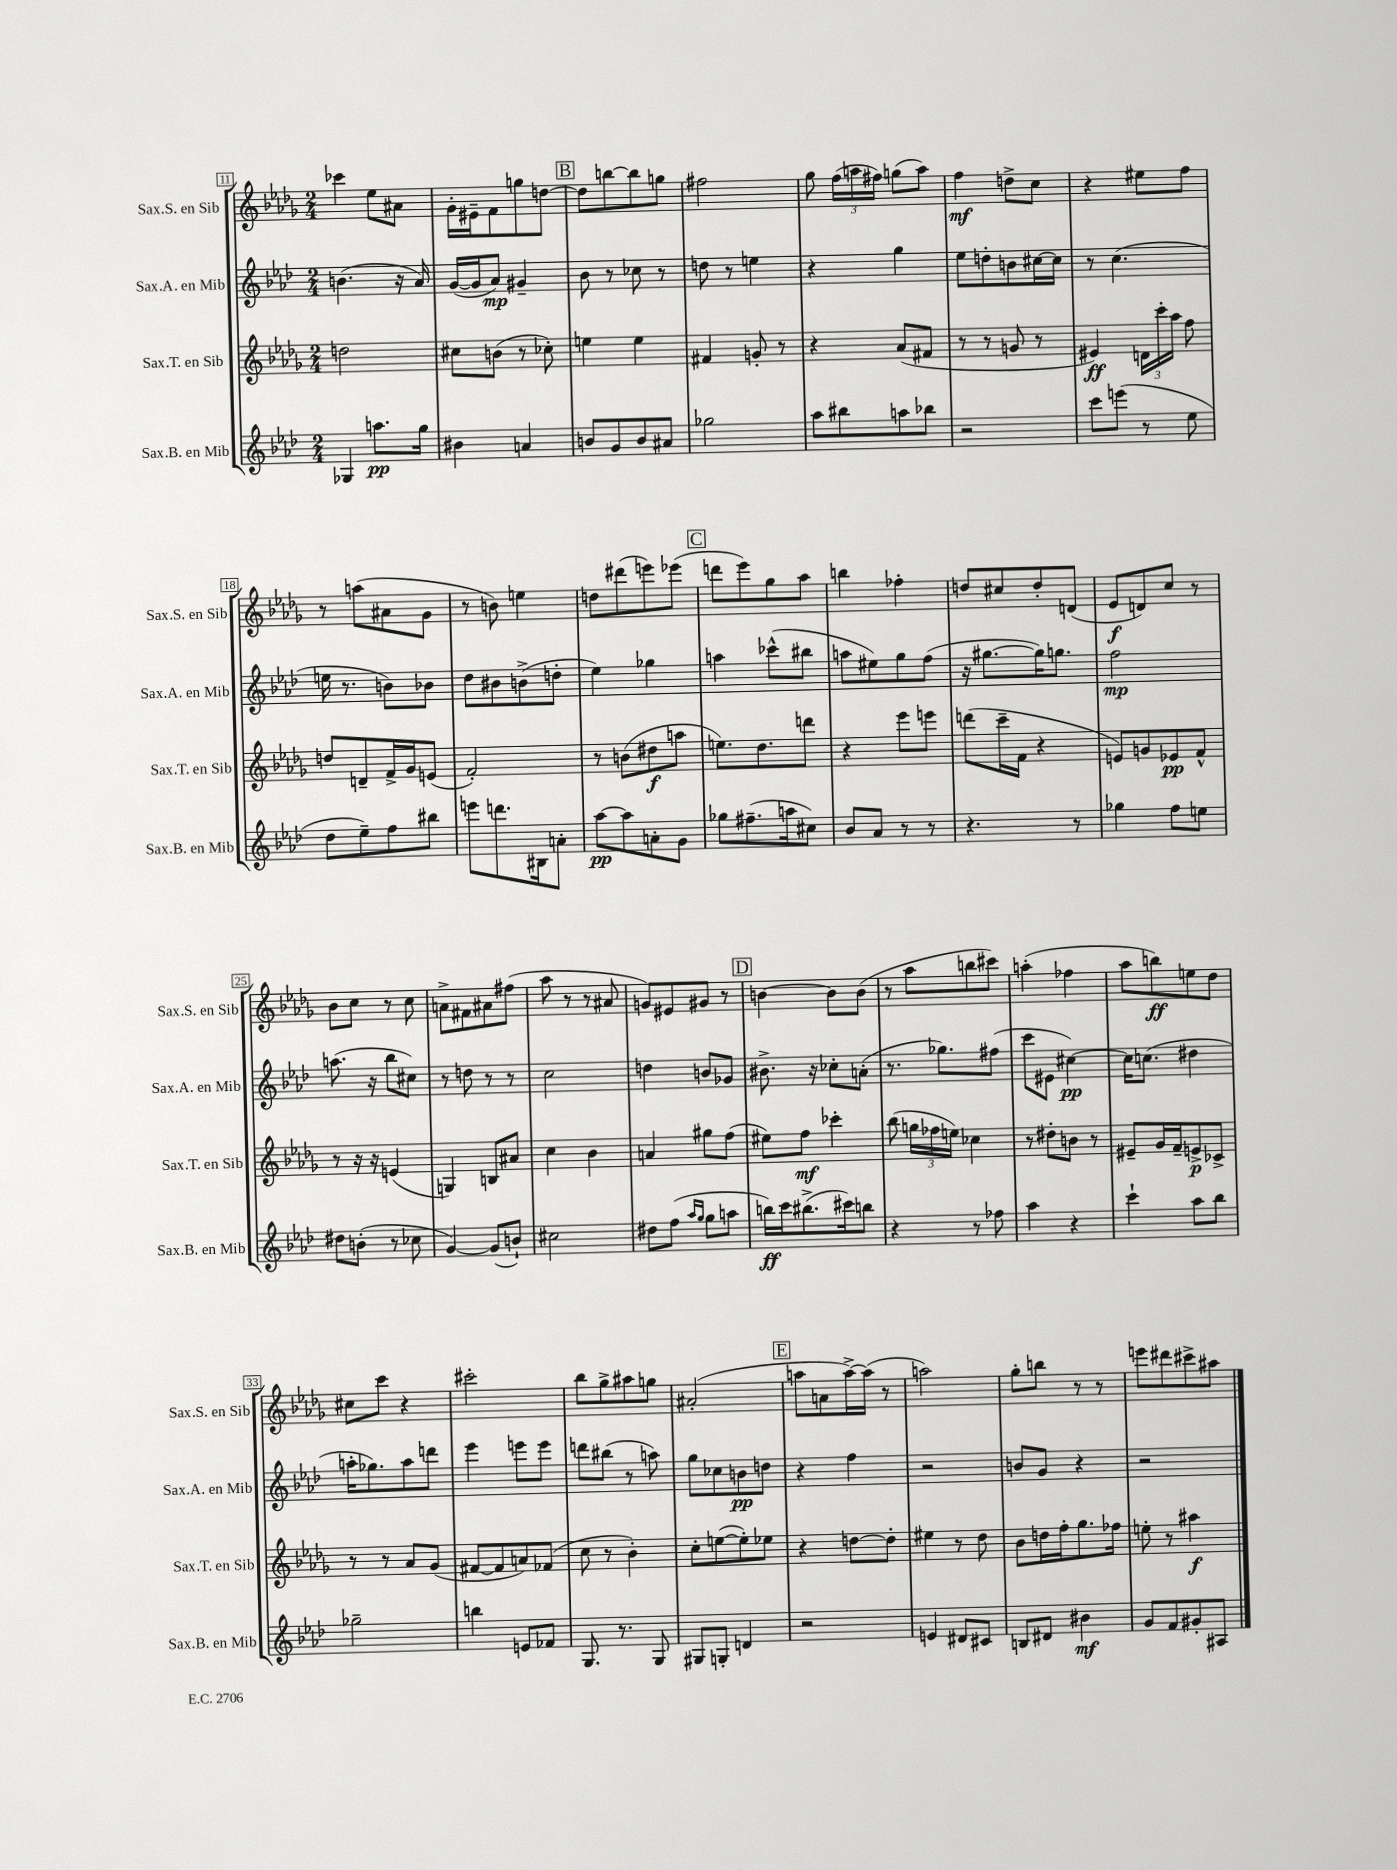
<<
\new StaffGroup <<
\new Staff = "s0" \with { instrumentName = "Sax.S. en Sib" shortInstrumentName = "Sax.S. en Sib" } {
    \clef treble \key des \major \numericTimeSignature \time 2/4
    \autoBeamOff ces'''4 ees''8[ ais'8] |
    ges'16[-. eis'16-- f'8 g''8 d''8]~ |
    \mark \markup { \box "B" } d''8[ b''8~ b''8 g''8] |
    fis''2 |
    ges''8 \tuplet 3/2 { f''16[( a''16 fis''16]) } g''8[( a''8]) |
    f''4\mf d''8[-> c''8] |
    r4 eis''8[ f''8] |
    r8 a''8[( ais'8 ges'8] |
    r8 b'8) e''4 |
    d''8[ dis'''8( e'''8) ees'''8]( |
    \mark \markup { \box "C" } d'''8[ ees'''8) ges''8 aes''8] |
    b''4 fes''4-. |
    d''8[ cis''8 d''8-. d'8]( |
    ees'8[\f d'8) c''8] r8 |
    bes'8[ c''8] r8 c''8 |
    a'8[-> fis'8 ais'8 fis''8]( |
    aes''8 r8 r8 ais'8 |
    g'8[) eis'8 gis'8] r8 |
    \mark \markup { \box "D" } b'4~ b'8[ b'8]( |
    r8 aes''8[ b''8 cis'''8]) |
    a''4-.( fes''4 |
    aes''8[ b''8\ff) e''8 des''8] |
    cis''8[ c'''8] r4 |
    cis'''2-. |
    bes''8[ ges''8-> ais''8 g''8] |
    ais'2-.( |
    \mark \markup { \box "E" } a''8[ a'8 a''16~->) a''16]( r8 |
    a''2) |
    ges''8[-. b''8] r8 r8 |
    e'''8[ dis'''8 cis'''8-> ais''8] \bar "|." |
}
\new Staff = "s1" \with { instrumentName = "Sax.A. en Mib" shortInstrumentName = "Sax.A. en Mib" } {
    \clef treble \key aes \major \numericTimeSignature \time 2/4
    \autoBeamOff b'4.( r16 aes'16) |
    g'16[~( g'16 aes'8]\mp) gis'4-- |
    \mark \markup { \box "B" } bes'8 r8 ces''8 r8 |
    d''8 r8 e''4 |
    r4 g''4 |
    ees''8[ d''8-. b'8 cis''16~ cis''16] |
    r8 c''4.( |
    e''16 r8. b'8[) bes'8] |
    des''8[ bis'8 b'8->( d''8]-. |
    ees''4) ges''4 |
    \mark \markup { \box "C" } a''4 ces'''8[-^( bis''8] |
    a''8[ eis''8) g''8 f''8]( |
    r16 gis''8.[~ gis''16) g''8.] |
    f''2\mp |
    a''8.( r16 bes''8[ cis''8]) |
    r8 d''8 r8 r8 |
    c''2 |
    d''4 b'8[ ges'8] |
    \mark \markup { \box "D" } bis'8.-> r16 ces''8[-. a'8]-.( |
    r8. ges''8.[) fis''8]( |
    c'''8[ eis'8] cis''4~\pp) |
    cis''16[ c''8.]( dis''4 |
    a''16[-. ges''8.) a''8 d'''8] |
    ees'''4 e'''8[ e'''8] |
    d'''8[ bis''8]( r8 a''8) |
    g''8[ ces''8 b'8\pp d''8] |
    \mark \markup { \box "E" } r4 f''4 |
    r2 |
    b'8[ g'8] r4 |
    r2 \bar "|." |
}
\new Staff = "s2" \with { instrumentName = "Sax.T. en Sib" shortInstrumentName = "Sax.T. en Sib" } {
    \clef treble \key des \major \numericTimeSignature \time 2/4
    \autoBeamOff d''2 |
    cis''8[ b'8]( r8 ces''8-.) |
    \mark \markup { \box "B" } e''4 e''4 |
    fis'4 g'8-. r8 |
    r4 aes'8[( fis'8] |
    r8 r8 g'8 r8 |
    eis'4\ff) \tuplet 3/2 { d'16[ c'''16-. aes''16] } f''8 |
    d''8[ d'8-- f'16-> ges'16 e'8]( |
    f'2-.) |
    r8 b'8[( dis''8\f a''8] |
    \mark \markup { \box "C" } e''8.[) des''8. d'''8] |
    r4 ees'''8[ e'''8] |
    d'''8[( c'''16-- f'16] r4 |
    e'8[) g'8 ees'8\pp f'8]-^ |
    r8 r16 r16 e'4( |
    g4) b8[ ais'8] |
    c''4 bes'4 |
    a'4 gis''8[ f''8]( |
    \mark \markup { \box "D" } eis''8[) f''8]\mf ces'''4-. |
    bes''8( \tuplet 3/2 { g''16[ fes''16 e''16]) } ces''4 |
    r8 dis''8[-. b'8] r8 |
    eis'8[-- ges'16 f'16-- e'8->\p ces'8]-> |
    r8 r8 aes'8[ ges'8]( |
    fis'8[~ fis'8 a'8) fes'8]( |
    c''8 r8 bes'4-.) |
    c''8[-. e''8~( e''8-.) ees''8] |
    \mark \markup { \box "E" } r4 d''8[~ d''8]-. |
    eis''4 r8 des''8 |
    bes'8[ d''16 f''16-. ges''8. fes''16] |
    e''8-. r8 ais''4\f \bar "|." |
}
\new Staff = "s3" \with { instrumentName = "Sax.B. en Mib" shortInstrumentName = "Sax.B. en Mib" } {
    \clef treble \key aes \major \numericTimeSignature \time 2/4
    \autoBeamOff ges4 a''8.[\pp g''16] |
    bis'4 a'4 |
    \mark \markup { \box "B" } b'8[ g'8 b'8 ais'8] |
    ges''2 |
    aes''8[ bis''8 a''8 bes''8] |
    r2 |
    c'''8[ e'''8]( r8 ees''8 |
    des''8[ ees''8--) f''8 bis''8] |
    e'''8[ d'''8. bis16 a'8]-. |
    aes''8[~\pp aes''8 a'8-. g'8] |
    \mark \markup { \box "C" } ges''8[ fis''8.--( a''16 cis''8]) |
    bes'8[ aes'8] r8 r8 |
    r4. r8 |
    ges''4 f''8[ e''8] |
    dis''8[ b'8]-.( r8 ces''8 |
    g'4~) g'8[( b'8]-!) |
    cis''2 |
    dis''8[ f''8]( \grace { aes''16[ g''16] } g''8[ a''8] |
    \mark \markup { \box "D" } b''16[\ff) c'''16 bis''8.->( cis'''16) b''8] |
    r4 r8 fes''8 |
    aes''4 r4 |
    c'''4-! aes''8[ bes''8] |
    ges''2-- |
    b''4 e'8[ fes'8] |
    g8. r8. g8 |
    gis8[ g8]-. d'4 |
    \mark \markup { \box "E" } r2 |
    e'4 dis'8[ cis'8] |
    b8[ dis'8] bis'4\mf |
    g'8[ f'8 gis'8-. ais8] \bar "|." |
}
>>
>>
\layout { \context { \Score currentBarNumber = #11 \override BarNumber.stencil = #(make-stencil-boxer 0.1 0.3 ly:text-interface::print) } }
